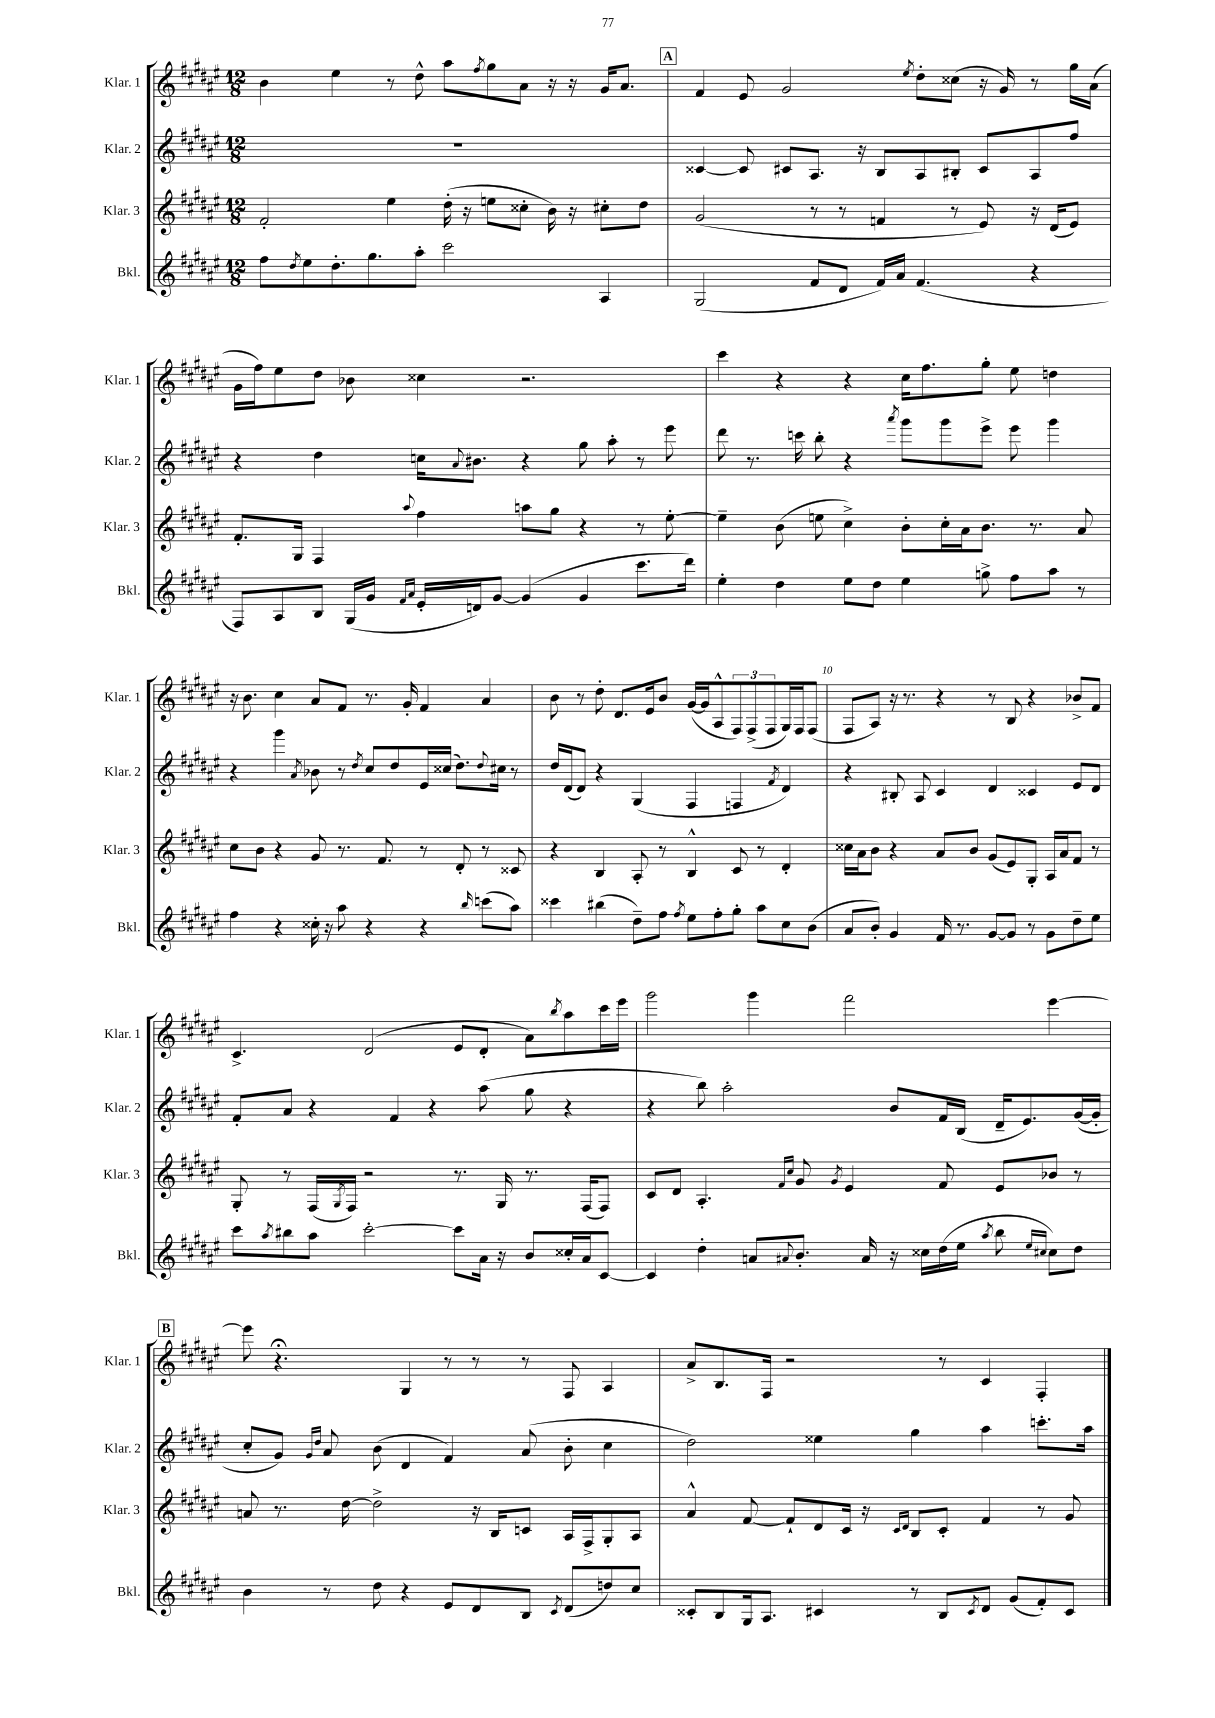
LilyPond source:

<<
\new StaffGroup <<
\new Staff = "s0" \with { instrumentName = "Klar. 1" shortInstrumentName = "Klar. 1" } {
    \clef treble \key fis \major \numericTimeSignature \time 12/8
    b'4 eis''4 r8 dis''8-^ ais''8 \acciaccatura { fis''8 } gis''8 ais'8 r16 r16 gis'16 ais'8. |
    \mark \markup { \box "A" } fis'4 eis'8 gis'2 \acciaccatura { eis''8 } dis''8-. cisis''8( r16 gis'16) r8 gis''16 ais'16( |
    gis'16 fis''16) eis''8 dis''8 bes'8 cisis''4 r2. |
    cis'''4 r4 r4 cis''16 fis''8. gis''8-. eis''8 d''4 |
    r16 b'8. cis''4 ais'8 fis'8 r8. gis'16-. fis'4 ais'4 |
    b'8 r8 dis''8-. dis'8. eis'16 b'8 gis'16~( gis'16 ais8-^ \tuplet 3/2 { fis8) fis8->( fis8 } gis16) fis16 fis8( |
    fis8 ais8) r16 r8. r4 r8 b8 r4 bes'8-> fis'8 |
    cis'4.-> dis'2( eis'8 dis'8-. ais'8) \acciaccatura { b''8 } ais''8 cis'''16 eis'''16 |
    gis'''2 gis'''4 fis'''2 eis'''4~ |
    \mark \markup { \box "B" } eis'''8 r4.\fermata gis4 r8 r8 r8 fis8 ais4 |
    ais'8-> b8. fis16 r2 r8 cis'4 fis4-. \bar "|." |
}
\new Staff = "s1" \with { instrumentName = "Klar. 2" shortInstrumentName = "Klar. 2" } {
    \clef treble \key fis \major \numericTimeSignature \time 12/8
    R1. |
    \mark \markup { \box "A" } cisis'4~ cisis'8 cis'8 ais8. r16 b8 ais8 bis8-. cis'8 ais8 fis''8 |
    r4 dis''4 c''16 \appoggiatura { ais'8 } bis'8. r4 gis''8 ais''8-. r8 eis'''8 |
    dis'''8 r8. c'''16 b''8-. r4 \acciaccatura { ais'''8 } gis'''8 gis'''8 eis'''8-> eis'''8 gis'''4 |
    r4 gis'''4 \acciaccatura { ais'8 } bes'8 r8 \acciaccatura { dis''8 } cis''8 dis''8 eis'16 cisis''16( dis''8.) \appoggiatura { dis''8 } cis''16 r8 |
    dis''16 dis'16( dis'8) r4 gis4( fis4 f4 \acciaccatura { fis'8 } dis'4) |
    r4 bis8-. ais8 cis'4 dis'4 cisis'4 eis'8 dis'8 |
    fis'8-. ais'8 r4 fis'4 r4 ais''8( gis''8 r4 |
    r4 b''8) ais''2-. b'8 fis'16 b16( dis'16-- eis'8.) gis'16~( gis'16-. |
    \mark \markup { \box "B" } cis''8-. gis'8) \grace { gis'16 dis''16 } ais'8 b'8( dis'4 fis'4) ais'8( b'8-. cis''4 |
    dis''2) eisis''4 gis''4 ais''4 c'''8.-. ais''16 \bar "|." |
}
\new Staff = "s2" \with { instrumentName = "Klar. 3" shortInstrumentName = "Klar. 3" } {
    \clef treble \key fis \major \numericTimeSignature \time 12/8
    fis'2-. eis''4 dis''16-.( r16 e''8 cisis''8-. b'16) r16 cis''8-. dis''8 |
    \mark \markup { \box "A" } gis'2( r8 r8 f'4 r8 eis'8) r16 dis'16( eis'8) |
    fis'8.-. gis16 fis4 \appoggiatura { ais''8 } fis''4 a''8 gis''8 r4 r8 eis''8~-. |
    eis''4-- b'8( e''8 cis''4->) b'8-. cis''16-. ais'16 b'8. r8. ais'8 |
    cis''8 b'8 r4 gis'8 r8. fis'8. r8 dis'8-. r8 cisis'8 |
    r4 b4 ais8-. r8 b4-^ cis'8 r8 dis'4-. |
    cisis''16 ais'16 b'8 r4 ais'8 b'8 gis'8( eis'8) gis8-. ais16 ais'16 fis'8 r8 |
    gis8-. r8 fis16( \acciaccatura { gis8 } fis16) r2 r8. gis16 r8. fis16( fis8) |
    cis'8 dis'8 ais4.-. \grace { fis'16 cis''16 } gis'8 \acciaccatura { gis'8 } eis'4 fis'8 eis'8 bes'8 r8 |
    \mark \markup { \box "B" } a'8 r8. dis''16~ dis''2-> r16 b16 c'8 ais16 fis16-> gis8-. ais8 |
    ais'4-^ fis'8~ fis'8-! dis'8 cis'16 r16 \grace { cis'16 dis'16 } b8 cis'8-. fis'4 r8 gis'8 \bar "|." |
}
\new Staff = "s3" \with { instrumentName = "Bkl." shortInstrumentName = "Bkl." } {
    \clef treble \key fis \major \numericTimeSignature \time 12/8
    fis''8 \acciaccatura { dis''8 } eis''8 dis''8.-. gis''8. ais''8-. cis'''2 ais4 |
    \mark \markup { \box "A" } gis2( fis'8 dis'8 fis'16) ais'16 fis'4.( r4 |
    fis8) ais8 b8 gis16( gis'16 \grace { fis'16 ais'16 } eis'16-. d'16) gis'8~ gis'4( gis'4 cis'''8. dis'''16) |
    eis''4-. dis''4 eis''8 dis''8 eis''4 g''8-> fis''8 ais''8 r8 |
    fis''4 r4 cisis''16-. r16 ais''8 r4 r4 \grace { b''16 } c'''8( ais''8) |
    cisis'''4 bis''4( dis''8--) fis''8 \acciaccatura { fis''8 } eis''8 fis''8-. gis''8-. ais''8 cis''8 b'8( |
    ais'8 b'8-.) gis'4 fis'16 r8. gis'8~ gis'8 r8 gis'8 dis''8-- eis''8 |
    cis'''8 \acciaccatura { ais''8 } bis''8 ais''8 cis'''2~-. cis'''8 ais'16 r16 b'8 cisis''16-. ais'16 cis'8~ |
    cis'4 dis''4-. a'8 \appoggiatura { ais'8 } b'8.-. ais'16 r16 cisis''16 dis''16( eis''16 \acciaccatura { ais''8 } b''8 \grace { eis''16 cis''16 } cis''8) dis''8 |
    \mark \markup { \box "B" } b'4 r8 dis''8 r4 eis'8 dis'8 b8 \acciaccatura { cis'8 } dis'8( d''8) cis''8 |
    cisis'8-. b8 gis16 ais8. cis'4 r8 b8 \acciaccatura { cis'8 } dis'8 gis'8( fis'8-.) cis'8 \bar "|." |
}
>>
>>
\layout { \context { \Score currentBarNumber = #4 \override BarNumber.break-visibility = ##(#f #t #t) barNumberVisibility = #(every-nth-bar-number-visible 5) } }
